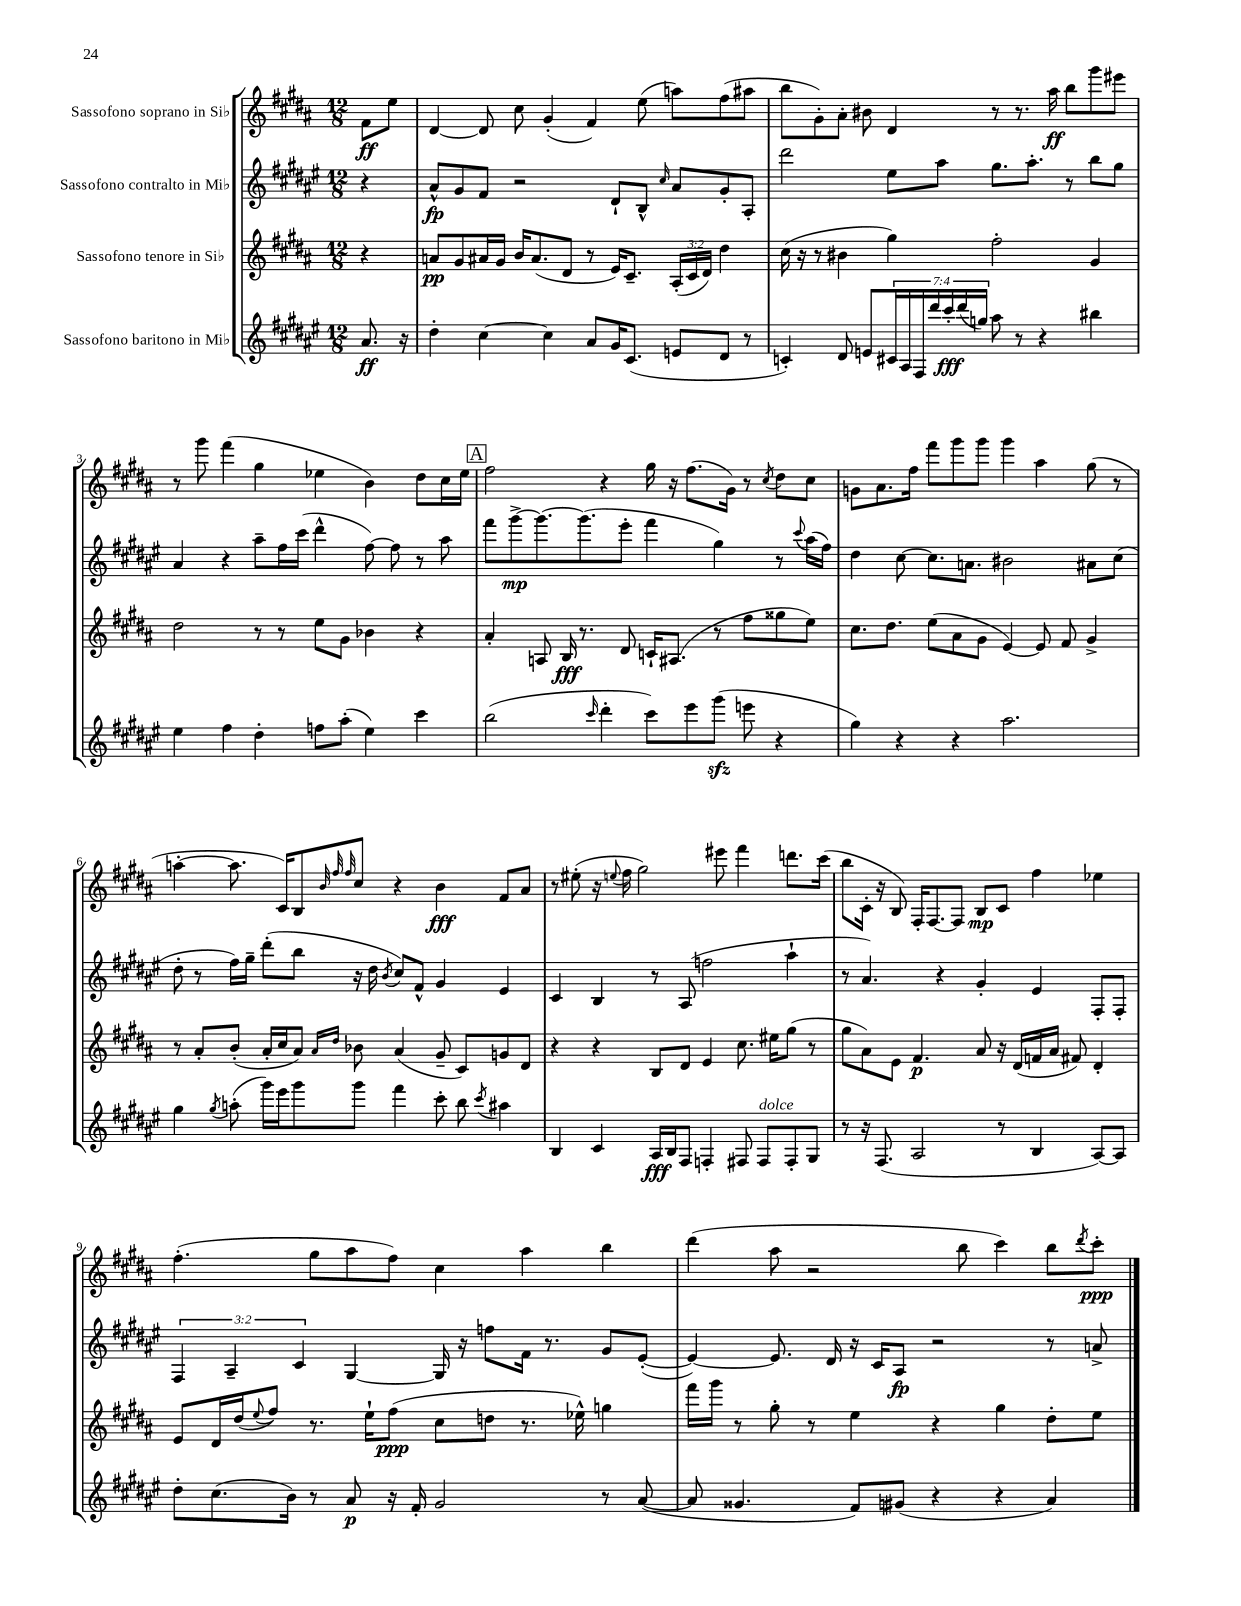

**kern	**dynam	**kern	**dynam	**kern	**dynam	**kern	**dynam
*part4	*part4	*part3	*part3	*part2	*part2	*part1	*part1
*staff4	*staff4	*staff3	*staff3	*staff2	*staff2	*staff1	*staff1
*I"Sassofono baritono in Mi♭	*	*I"Sassofono tenore in Si♭	*	*I"Sassofono contralto in Mi♭	*	*I"Sassofono soprano in Si♭	*
*clefG2	*	*clefG2	*	*clefG2	*	*clefG2	*
*k[f#c#g#d#a#e#]	*	*k[f#c#g#d#a#]	*	*k[f#c#g#d#a#e#]	*	*k[f#c#g#d#a#]	*
*M12/8	*	*M12/8	*	*M12/8	*	*M12/8	*
=	=	=	=	=	=	=	=
8.a#/	ff	4r	.	4r	.	8f#\L	ff
.	.	.	.	.	.	8ee\J	.
16r	.	.	.	.	.	.	.
=1	=1	=1	=1	=1	=1	=1	=1
4dd#'\	.	8an/L	pp	8a#^^/L	fp	[4d#/	.
.	.	8g#/	.	8g#/	.	.	.
[4cc#\	.	16a#X/L	.	8f#/J	.	8d#/]	.
.	.	16g#/JJ	.	.	.	.	.
.	.	16b/KL	.	2r	.	8cc#\	.
.	.	(8.a#/	.	.	.	.	.
4cc#\]	.	.	.	.	.	(4g#'/	.
.	.	8d#/J	.	.	.	.	.
8a#/L	.	8r	.	.	.	4f#/)	.
16g#/K	.	16e/KL)	.	8d#`/L	.	.	.
(8.c#/J	.	8.c#~/J	.	.	.	.	.
.	.	.	.	8B^^/J	.	(8ee\	.
.	.	.	.	16qqcc#/	.	.	.
8en/L	.	(24A#'/LL	.	8a#/L	.	8aan\L)	.
.	.	24c#/	.	.	.	.	.
.	.	24d#/JJ)	.	.	.	.	.
8d#/J	.	4dd#\	.	8g#'/	.	(8ff#\	.
8r	.	.	.	8A#'/J	.	8aa#X\J	.
=2	=2	=2	=2	=2	=2	=2	=2
4cn'/)	.	(16cc#\	.	2ddd#\	.	8bb\L	.
.	.	16r	.	.	.	.	.
.	.	8r	.	.	.	8g#'\)	.
8d#/	.	4b#X\	.	.	.	8a#'\J	.
8en/L	.	.	.	.	.	8b#X\	.
28c#X/L	.	4gg#\)	.	8ee#\L	.	4d#/	.
28A#/	.	.	.	.	.	.	.
28F#/	.	.	.	.	.	.	.
28ddd#/	.	.	.	.	.	.	.
.	.	.	.	8aa#\J	.	.	.
28ccc#'/	fff	.	.	.	.	.	.
(28ddd#/	.	.	.	.	.	.	.
28ggn/JJ)	.	.	.	.	.	.	.
8aa#\	.	2ff#'\	.	8.gg#\L	.	8r	.
8r	.	.	.	.	.	8.r	.
.	.	.	.	8.aa#'\J	.	.	.
4r	.	.	.	.	.	.	.
.	.	.	.	.	.	16aa#\	ff
.	.	.	.	8r	.	8bb\L	.
4bb#X\	.	4g#/	.	8bb\L	.	8ggg#\	.
.	.	.	.	8gg#\J	.	8eee#X\J	.
!!LO:LB:g=z
=3	=3	=3	=3	=3	=3	=3	=3
4ee#\	.	2dd#\	.	4a#/	.	8r	.
.	.	.	.	.	.	8ggg#\	.
4ff#\	.	.	.	4r	.	(4fff#\	.
4dd#'\	.	8r	.	8aa#~\L	.	4gg#\	.
.	.	8r	.	16ff#\L	.	.	.
.	.	.	.	(16ccc#\JJ	.	.	.
8ffn\L	.	8ee\L	.	4ddd#^^\	.	4ee-X\	.
(8aa#'\J	.	8g#\J	.	.	.	.	.
4ee#\)	.	4b-X\	.	[8ff#\)	.	4b\)	.
.	.	.	.	8ff#\]	.	.	.
4ccc#\	.	4r	.	8r	.	8dd#\L	.
.	.	.	.	8aa#\	.	16cc#\L	.
.	.	.	.	.	.	16ee-\JJ	.
!!LO:REH:place=s1:t=A
=4	=4	=4	=4	=4	=4	=4	=4
(2bb\	.	4a#'/	.	8fff#\L	.	2ff#\	.
.	.	.	.	[8ggg#^\	mp	.	.
.	.	8An/	.	8.ggg#\_	.	.	.
.	.	16B/	fff	.	.	.	.
.	.	8.r	.	(8.ggg#\]	.	.	.
16qqccc#/	.	.	.	.	.	.	.
4ddd#'\	.	.	.	.	.	4r	.
.	.	8d#/	.	8eee#'\J	.	.	.
8ccc#\L)	.	16cn`/KL	.	4fff#\	.	16gg#\	.
.	.	(8.A#X/J	.	.	.	16r	.
8eee#\	.	.	.	.	.	(8.ff#\L	.
(8ggg#zz\J	.	8r	.	4gg#\)	.	.	.
.	.	.	.	.	.	16g#\Jk)	.
8eeen\	.	8ff#\L	.	.	.	8r	.
.	.	.	.	.	.	8qcc#/	.
4r	.	8gg##X\	.	8r	.	8dd#\L	.
.	.	.	.	8qqccc#/	.	.	.
.	.	8ee\J)	.	(16aa#\LL	.	8cc#\J	.
.	.	.	.	16ff#\JJ)	.	.	.
=5	=5	=5	=5	=5	=5	=5	=5
4gg#\)	.	8.cc#\L	.	4dd#\	.	8gn\L	.
.	.	.	.	.	.	8.a#\	.
.	.	8.dd#\J	.	.	.	.	.
4r	.	.	.	[8cc#\	.	.	.
.	.	.	.	.	.	16ff#\Jk	.
.	.	(8ee\L	.	8.cc#\L]	.	8fff#\L	.
4r	.	8a#\	.	.	.	8ggg#\	.
.	.	.	.	8.an\J	.	.	.
.	.	8g#\J	.	.	.	8ggg#\J	.
2.aa#\	.	[4e/)	.	2b#X\	.	4ggg#\	.
.	.	8e/]	.	.	.	4aa#\	.
.	.	8f#/	.	.	.	.	.
.	.	4g#^/	.	8a#X\L	.	(8gg#\	.
.	.	.	.	(8cc#\J	.	8r	.
!!LO:LB:g=z
=6	=6	=6	=6	=6	=6	=6	=6
4gg#\	.	8r	.	8dd#'\	.	[4aan'\	.
.	.	8a#'/L	.	8r	.	.	.
8qgg#/	.	.	.	.	.	.	.
(8aan'\	.	(8b'/J	.	16ff#\LL)	.	8.aa\]	.
.	.	.	.	16gg#~\JJ	.	.	.
16ggg#\LL)	.	16a#'/LL	.	(8ddd#'\L	.	.	.
16eee#\J	.	16cc#/J	.	.	.	16c#/KL)	.
8ggg#\	.	8a#/J)	.	8bb\J	.	8B/	.
.	.	.	.	.	.	32qqb/	.
.	.	16qqa#/LL	.	.	.	32qqff#/	.
.	.	16qqdd#/JJ	.	.	.	32qqff#/	.
8ggg#\J	.	8b-X\	.	16r	.	8cc#/J	.
.	.	.	.	16dd#\	.	.	.
.	.	.	.	8qb/	.	.	.
4fff#\	.	(4a#/	.	8cc#/L)	.	4r	.
.	.	.	.	8f#^^/J	.	.	.
8ccc#'\	.	8g#~/	.	4g#/	.	4b\	fff
8bb\	.	8c#/L)	.	.	.	.	.
8qccc#/	.	.	.	.	.	.	.
4aa#X\	.	8gn/	.	4e#/	.	8f#/L	.
.	.	8d#/J	.	.	.	8a#/J	.
=7	=7	=7	=7	=7	=7	=7	=7
4B/	.	4r	.	4c#/	.	8r	.
.	.	.	.	.	.	(8ee#X'\	.
4c#/	.	4r	.	4B/	.	16r	.
.	.	.	.	.	.	8qqeen/	.
.	.	.	.	.	.	16ff#\	.
.	.	.	.	.	.	2gg#\)	.
16A#/LL	fff	8B/L	.	8r	.	.	.
16B/J	.	.	.	.	.	.	.
8F#/J	.	8d#/J	.	(8A#/	.	.	.
4Fn'/	.	4e/	.	2ffn\	.	.	.
.	.	.	.	.	.	8eee#X\	.
8F#X/	.	8.cc#\	.	.	.	4fff#\	.
!LO:TX:a:i:t=dolce	!	!	!	!	!	!	!
8F#/L	.	.	.	.	.	.	.
.	.	16ee#X\KL	.	.	.	.	.
8F#'/	.	(8gg#\J	.	4aa#`\	.	8.dddn\L	.
8G#/J	.	8r	.	.	.	.	.
.	.	.	.	.	.	(16ccc#\Jk	.
=8	=8	=8	=8	=8	=8	=8	=8
8r	.	8gg#\L	.	8r	.	8bb\L	.
16r	.	8a#\)	.	4.a#/)	.	16c#'\Jk	.
(8.F#/	.	.	.	.	.	16r	.
.	.	8e\J	.	.	.	8B/)	.
2A#/	.	4.f#/	p	.	.	16F#'/KL	.
.	.	.	.	.	.	[8.F#/	.
.	.	.	.	4r	.	.	.
.	.	.	.	.	.	8F#/J]	.
.	.	8a#/	.	4g#'/	.	8B/L	mp
8r	.	16r	.	.	.	8c#/J	.
.	.	(16d#/LL	.	.	.	.	.
4B/	.	16fn/	.	4e#/	.	4ff#\	.
.	.	16a#/JJ	.	.	.	.	.
.	.	8f#X/)	.	.	.	.	.
[8A#/L)	.	4d#'/	.	8F#'/L	.	4ee-X\	.
8A#/J]	.	.	.	8F#'/J	.	.	.
!!LO:LB:g=z
=9	=9	=9	=9	=9	=9	=9	=9
8dd#'\L	.	8e/L	.	6F#/	.	(4.ff#'\	.
(8.cc#\	.	16d#/L	.	.	.	.	.
.	.	.	.	6A#~/	.	.	.
.	.	(16dd#/J	.	.	.	.	.
.	.	8qqee/	.	.	.	.	.
.	.	8ff#/J)	.	.	.	.	.
16b\Jk)	.	.	.	.	.	.	.
.	.	.	.	6c#/	.	.	.
8r	.	8.r	.	.	.	8gg#\L	.
8a#/	p	.	.	[4G#/	.	8aa#\	.
.	.	16ee`\KL	.	.	.	.	.
16r	.	(8ff#\J	ppp	.	.	8ff#\J)	.
16f#'/	.	.	.	.	.	.	.
2g#/	.	8cc#\L	.	16G#/]	.	4cc#\	.
.	.	.	.	16r	.	.	.
.	.	8ddn\J	.	8ffn\L	.	.	.
.	.	8.r	.	16f#\Jk	.	4aa#\	.
.	.	.	.	8.r	.	.	.
.	.	16ee-X^^\)	.	.	.	.	.
8r	.	4ggn\	.	8g#/L	.	4bb\	.
([8a#/	.	.	.	([8e#'/J	.	.	.
=10	=10	=10	=10	=10	=10	=10	=10
8a#/]	.	16fff#\LL	.	4e#/_)	.	(4ddd#\	.
.	.	16ggg#\JJ	.	.	.	.	.
4.g##X/	.	8r	.	.	.	.	.
.	.	8gg#'\	.	8.e#/]	.	8aa#\	.
.	.	8r	.	.	.	2r	.
.	.	.	.	16d#/	.	.	.
8f#/L)	.	4ee\	.	16r	.	.	.
.	.	.	.	16c#/KL	.	.	.
(8g#X/J	.	.	.	8A#/J	fp	.	.
4r	.	4r	.	2r	.	.	.
.	.	.	.	.	.	8bb\	.
4r	.	4gg#\	.	.	.	4ccc#\)	.
4a#/)	.	8dd#'\L	.	8r	.	8bb\L	.
.	.	.	.	.	.	8qddd#/	.
.	.	8ee\J	.	8an^/	.	8ccc#'\J	ppp
==	==	==	==	==	==	==	==
*-	*-	*-	*-	*-	*-	*-	*-
